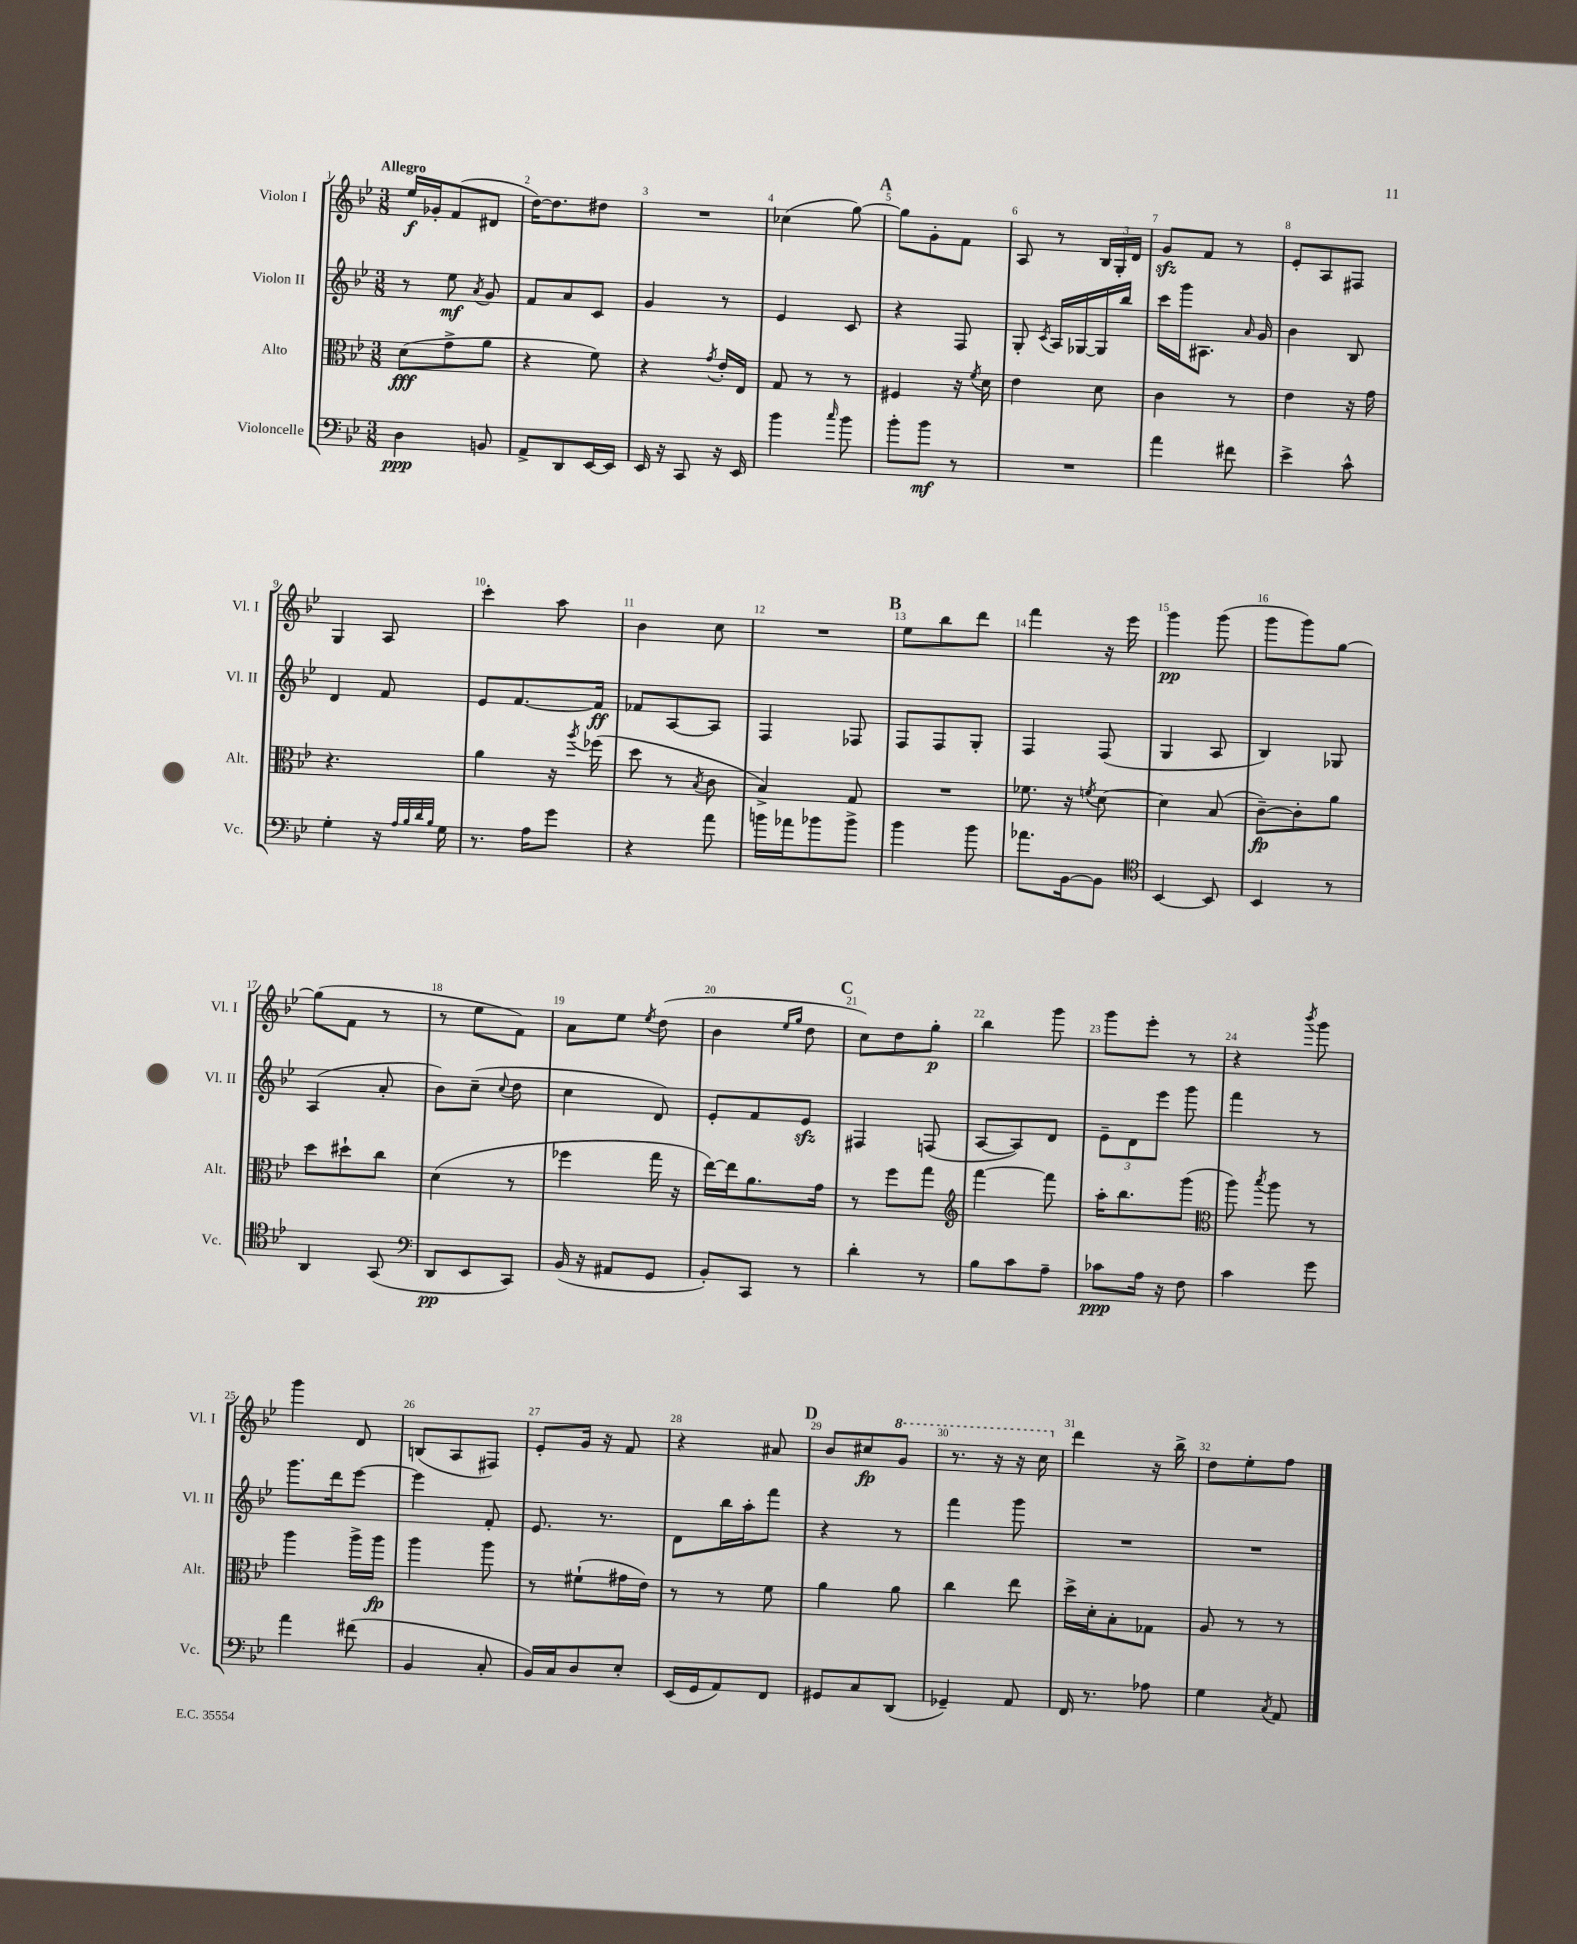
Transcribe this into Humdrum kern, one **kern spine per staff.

**kern	**kern	**kern	**kern
*staff4	*staff3	*staff2	*staff1
*clefF4	*clefC3	*clefG2	*clefG2
*k[b-e-]	*k[b-e-]	*k[b-e-]	*k[b-e-]
*M3/8	*M3/8	*M3/8	*M3/8
4D	(8d	8r	16ee-
.	.	.	16g-'
.	8g^	8ee-	(8f
.	.	8qa	.
8BB	8a	8g	8d#
=	=	=	=
8AA^	4r	8f	[16dd)
.	.	.	8.dd]
8DD	.	8a	.
[16EE-	8f)	8c	8dd#
16EE-]	.	.	.
=	=	=	=
16EE-	4r	4g	4.r
16r	.	.	.
8CC	.	.	.
.	8qg	.	.
16r	16e-'	8r	.
16EE-	16E-	.	.
=	=	=	=
4b-	8G	4e-	(4cc-
.	8r	.	.
16qqcc	.	.	.
8b-	8r	8c	[8gg)
=	=	=	=
8b-'	4F#	4r	8gg]
8b-	.	.	8g'
8r	16r	8F	8f
.	8qf	.	.
.	16d	.	.
=	=	=	=
4.r	4e-	8G'	8A
.	.	8qc	.
.	.	16A	8r
.	.	[16G-	.
.	8d	16G-]	24B-
.	.	.	24G'
.	.	16bb-	.
.	.	.	24d
=	=	=	=
4a	4c	16ccc	8g
.	.	16ggg	.
.	.	8.A#	8f
8f#	8r	.	8r
.	.	16qqa	.
.	.	16g	.
=	=	=	=
4e-^	4e-	4b-	8e-'
.	.	.	8A
8c^^	16r	8B-	8F#
.	16g	.	.
=	=	=	=
4G'	4.r	4d	4G
16r	.	8f	8A
32qqA	.	.	.
32qqB-	.	.	.
32qqd	.	.	.
32qqB-	.	.	.
16G	.	.	.
=	=	=	=
8.r	4a	8e-	4ccc'
.	.	[8.f	.
16A	.	.	.
8g	16r	.	8aa
.	8qaa	.	.
.	(16ff-	16f]	.
=	=	=	=
4r	8dd	8f-	4b-
.	8r	[8A	.
.	8qB-	.	.
8a	8c	8A]	8cc
=	=	=	=
16b	4B-^)	4F	4.r
16a-	.	.	.
8b-	.	.	.
8b-^	8G	8F-	.
=	=	=	=
4b-	4.r	8F	8ee-
.	.	8F	8bb-
8b-	.	8G'	8ddd
=	=	=	=
8.a-	8.f-	4F	4fff
[16BB-	16r	.	.
.	8qf	.	.
8BB-]	[8d	(8F	16r
.	.	.	16eee-
=	=	=	=
*clefC4	*	*	*
[4BB-	4d]	4G	4ggg
8BB-]	(8B-	8A	(8ggg
=	=	=	=
4BB-	[8c~)	4B-)	8ggg
.	8c']	.	8ggg)
8r	8a	8G-	[8gg
=	=	=	=
4AA	8dd	(4A	(8gg]
.	8dd#`	.	8f
(8GG	8cc	8a'	8r
=	=	=	=
*clefF4	*	*	*
8DD	(4d	8b-)	8r
8EE-	.	(8cc~	8ee-
.	.	8qqcc	.
8CC)	8r	8dd	8f)
=	=	=	=
(16BB-	4ff-	4cc	8a
16r	.	.	.
8AA#	.	.	8ee-
.	.	.	8qee-
8GG	16gg	8d)	(8dd
.	16r	.	.
=	=	=	=
8BB-')	[16ee-)	8e-'	4b-
.	16ee-]	.	.
8CC	8.a	8f	.
.	.	.	16qqee-
.	.	.	16qqgg
8r	.	8e-	8dd
.	16g	.	.
=	=	=	=
4d'	8r	4F#	8cc)
.	8ff	.	8dd
8r	8gg	(8F	8gg'
=	=	=	=
*	*clefG2	*	*
8B-	[4fff	[8A	4bb-
8c	.	8A])	.
8A~	8fff]	8d	8ggg
=	=	=	=
8c-	16aa'	12e-~	8ggg
.	8.bb-	.	.
.	.	12d	.
16A	.	.	8eee-'
.	.	12eee-	.
16r	.	.	.
8F	(8ggg	8ggg	8r
=	=	=	=
*	*clefC3	*	*
4c	8aa)	4fff	4r
.	8qbb-	.	.
.	8aa	.	.
.	.	.	8qbbb-
8g	8r	8r	8ggg
=	=	=	=
4a	4aa	8.ggg	4ggg
.	.	16ddd	.
(8f#	16aa^	[8eee-	8d
.	16aa	.	.
=	=	=	=
4BB-	4aa	4eee-]	(8B
.	.	.	8A
8C'	8aa	8f'	8F#)
=	=	=	=
16BB-)	8r	8.e-	8e-'
16C	.	.	.
8D	(8f#`	.	16g
.	.	8.r	16r
8E-'	16g#	.	8f
.	16e-)	.	.
=	=	=	=
(16EE-	8r	8d	4r
16GG	.	.	.
8AA)	8r	16bb-	.
.	.	16aa'	.
8FF	8f	8fff	8a#
=	=	=	=
8GG#	4a	4r	8b-
8C	.	.	8cc#
(8DD	8a	8r	8gg
=	=	=	=
4GG-~)	4cc	4fff	8.r
.	.	.	16r
8AA	8ee-	8ggg	16r
.	.	.	16ccc
=	=	=	=
16FF	16dd^	4.r	4ddd
8.r	16d'	.	.
.	8B-'	.	.
8A-	8G-	.	16r
.	.	.	16bb-^
=	=	=	=
4G	8A	4.r	8dd
.	8r	.	8ee-'
8qC	.	.	.
8AA	8r	.	8ff
==	==	==	==
*-	*-	*-	*-
